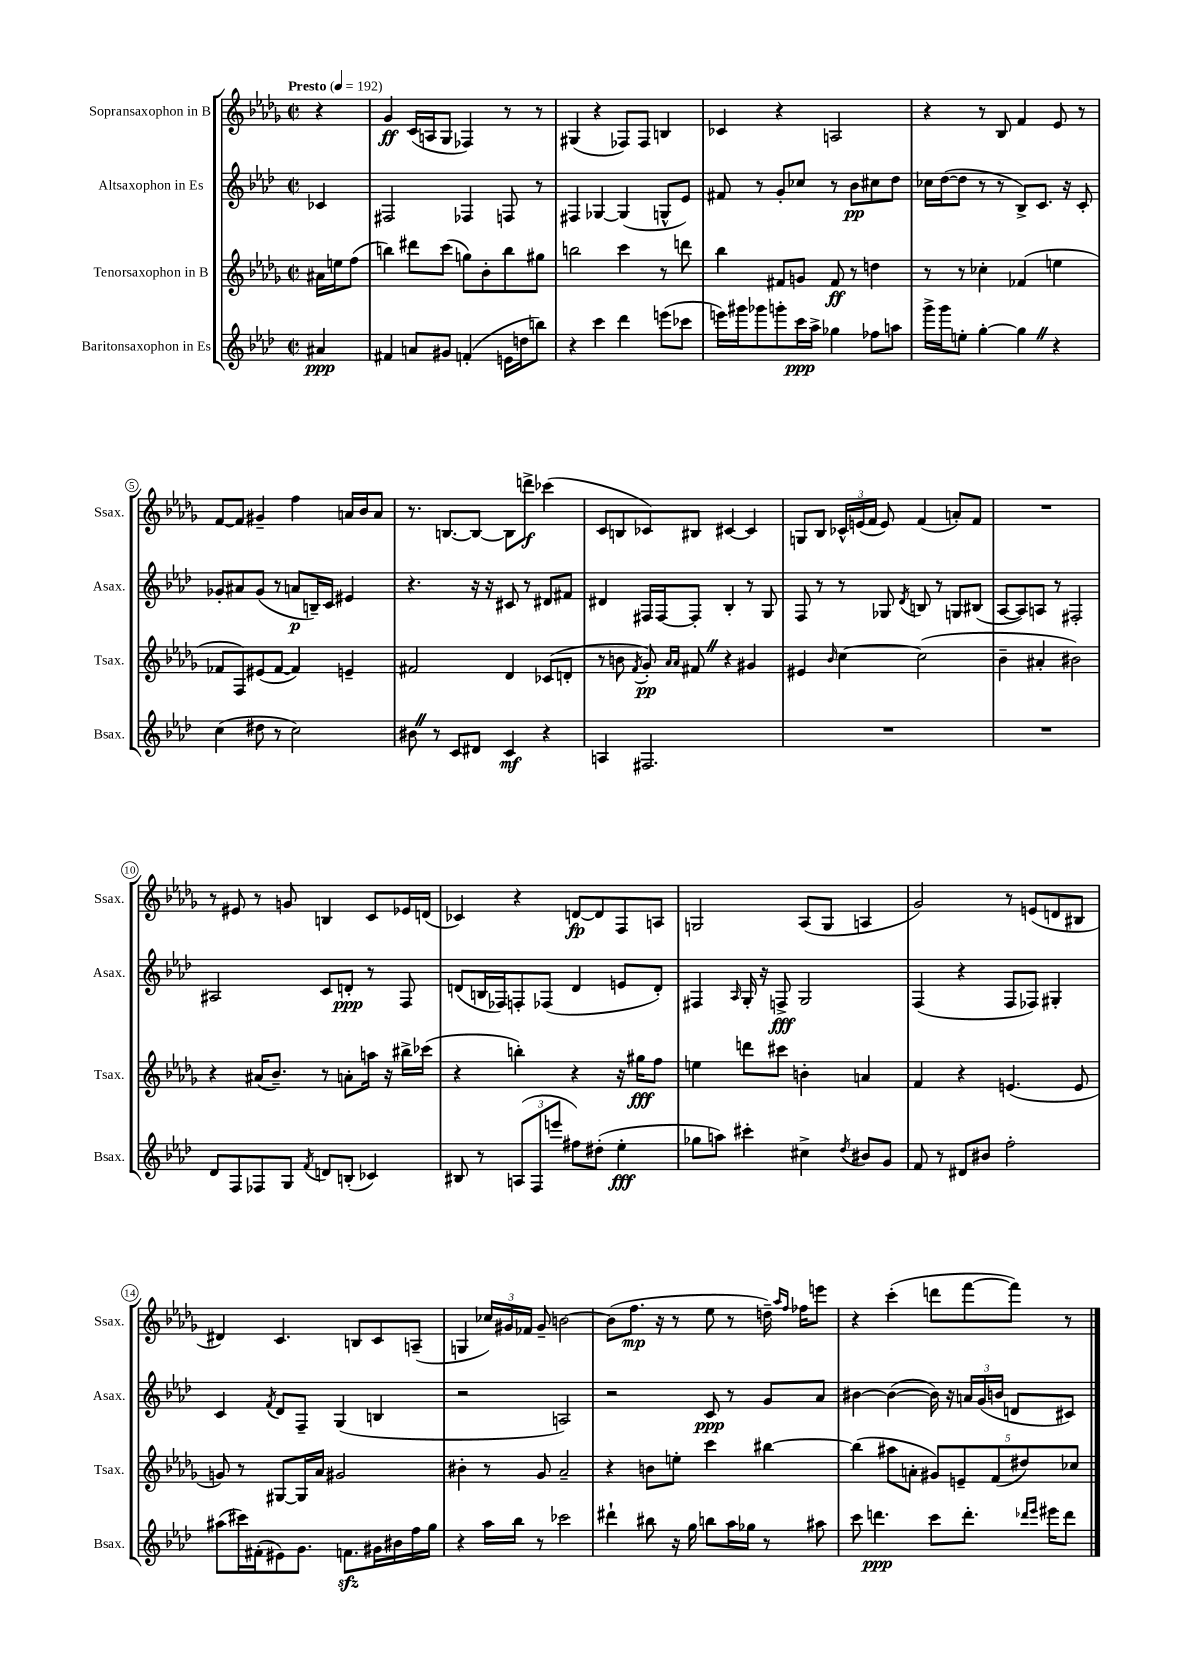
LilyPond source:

<<
\new StaffGroup <<
\new Staff = "s0" \with { instrumentName = "Sopransaxophon in B" shortInstrumentName = "Ssax." } {
    \clef treble \key des \major \defaultTimeSignature \time 2/2 \partial 4 \tempo "Presto" 4 = 192
    \autoBeamOff r4 |
    ges'4\ff c'16[( a16 ges8] fes4) r8 r8 |
    gis4( r4 fes8[) fes8] b4 |
    ces'4 r4 a2 |
    r4 r8 bes8 f'4 ees'8 r8 |
    f'8[~ f'8] gis'4-- f''4 a'16[ bes'16 a'8] |
    r8. b8.[~ b8]~ b8[ d'''8]->\f ces'''4( |
    c'8[ b8 ces'8) bis8] cis'4~ cis'4 |
    g8[ bes8] \tuplet 3/2 { ces'16[-^ e'16( f'16] } e'8) f'4( a'8[-.) f'8] |
    R1 |
    r8 eis'8 r8 g'8 b4 c'8[ ees'16 d'16]( |
    ces'4) r4 d'8[~\fp d'8 f8 a8] |
    g2 aes8[( g8] a4 |
    ges'2) r8 e'8[( d'8 bis8] |
    dis'4) c'4. b8[ c'8 a8]--( |
    g4 \tuplet 3/2 { ces''16[) gis'16 fes'16] } gis'8-- b'2~ |
    b'8[( f''8.]\mp r16 r8 ees''8 r8 d''16--) \grace { aes''16[ f''16] } fes''16[ e'''8] |
    r4 c'''4-.( d'''8[ f'''8~ f'''8]) r8 \bar "|." |
}
\new Staff = "s1" \with { instrumentName = "Altsaxophon in Es" shortInstrumentName = "Asax." } {
    \clef treble \key aes \major \defaultTimeSignature \time 2/2 \partial 4
    \autoBeamOff ces'4 |
    fis2 fes4 f8 r8 |
    fis4 ges4~ ges4( g8[-^ ees'8]) |
    fis'8 r8 g'8[-. ces''8] r8 bes'8[\pp cis''8 des''8] |
    ces''16[ des''16~( des''8] r8 r8 bes8[->) c'8.] r16 c'8-. |
    ges'8[-. ais'8 ges'8]( r8 a'8[\p b16--) c'16] eis'4 |
    r4. r16 r16 cis'8 r8 dis'8[ fis'8] |
    dis'4 fis16[ fis16~ fis8]-. bes4-. r8 g8 |
    f8 r8 r8 ges8 \acciaccatura { des'8 } b8 r8 g8[ bis8]( |
    aes8[~ aes8) a8] r8 fis2-. |
    ais2 c'8[ d'8]-.\ppp r8 f8 |
    d'8[( b16 fes16) f8-. fes8]( d'4 e'8[ d'8]-.) |
    fis4 \grace { aes16 } g16-. r16 f8->\fff g2 |
    f4( r4 f8[ fes8]) gis4-. |
    c'4 \acciaccatura { f'8 } des'8[ f8]-- g4( b4 |
    r2 a2) |
    r2 c'8\ppp r8 g'8[ aes'8] |
    bis'4~ bis'4~( bis'16) r16 \tuplet 3/2 { a'16[ g'16( b'16] } d'8[ cis'8]) \bar "|." |
}
\new Staff = "s2" \with { instrumentName = "Tenorsaxophon in B" shortInstrumentName = "Tsax." } {
    \clef treble \key des \major \defaultTimeSignature \time 2/2 \partial 4
    \autoBeamOff ais'16[ e''16 f''8]( |
    b''4) dis'''8[ c'''8]( g''8[) bes'8-. b''8 gis''8] |
    b''2 c'''4 r8 d'''8 |
    bes''4 fis'8[ g'8] fis'8\ff r8 d''4 |
    r8 r8 ces''4-. fes'4( e''4 |
    fes'8[ f8) eis'8( fes'8]~ fes'4) e'4-- |
    fis'2 des'4 ces'8[( d'8]-. |
    r8 b'8 \acciaccatura { f'8 } ges'8-.\pp) \grace { aes'16[ aes'16] } fis'8 \once \override BreathingSign.text = \markup { \musicglyph "scripts.caesura.straight" } \breathe r4 gis'4 |
    eis'4 \grace { bes'16 } c''4~ c''2( |
    bes'4-- ais'4-. bis'2) |
    r4 ais'16[( bes'8.]--) r8 a'8[-. a''16] r16 bis''16[-> ces'''16]( |
    r4 b''4-.) r4 r16 gis''16[\fff f''8] |
    e''4 d'''8[ cis'''8] b'4-. a'4 |
    f'4 r4 e'4.( e'8 |
    g'8) r8 gis8[~ gis16 aes'16] gis'2 |
    bis'4-. r8 ges'8 aes'2-- |
    r4 b'8[ e''8]-. c'''4 bis''4~ |
    bis''4( ais''8[ a'8]-. \tuplet 5/4 { gis'8[) e'8-- f'8( dis''8) ces''8] } \bar "|." |
}
\new Staff = "s3" \with { instrumentName = "Baritonsaxophon in Es" shortInstrumentName = "Bsax." } {
    \clef treble \key aes \major \defaultTimeSignature \time 2/2 \partial 4
    \autoBeamOff ais'4\ppp |
    fis'4 a'8[ gis'8] f'4-.( e'16[ d''16 b''8]) |
    r4 c'''4 des'''4 e'''8[( ces'''8] |
    e'''16[) gis'''16 ges'''8 g'''8-. c'''16\ppp aes''16]-> ges''4 fes''8[ a''8] |
    g'''16[-> g'''16 e''8]-. g''4~-. g''4 \once \override BreathingSign.text = \markup { \musicglyph "scripts.caesura.straight" } \breathe r4 |
    c''4( dis''8 r8 c''2) |
    bis'8 \once \override BreathingSign.text = \markup { \musicglyph "scripts.caesura.straight" } \breathe r8 c'8[ dis'8] c'4\mf r4 |
    a4 fis2. |
    R1 |
    R1 |
    des'8[ f8 fes8 g8] \acciaccatura { f'8 } d'8[ b8]-.( ces'4) |
    bis8 r8 \tuplet 3/2 { a8[( f8 e'''8] } fis''8[) dis''8]-.( ees''4-.\fff |
    ges''8[ a''8]) cis'''4-. cis''4-> \acciaccatura { des''8 } bis'8[ g'8] |
    f'8 r8 dis'8[ bis'8] f''2-. |
    ais''8[( cis'''16) fis'16-.( eis'8) g'8.] f'8.[\sfz gis'16 bis'16 f''16 g''16] |
    r4 aes''16[ bes''16] r8 ces'''2 |
    dis'''4-! bis''8 r16 g''16 b''8[ aes''16 ges''16] r8 ais''8 |
    c'''8 d'''4.\ppp c'''8[ d'''8.]-. \grace { des'''16[ ees'''16] } eis'''16[ des'''8] \bar "|." |
}
>>
>>
\layout { \context { \Score \override BarNumber.stencil = #(make-stencil-circler 0.1 0.3 ly:text-interface::print) } }
